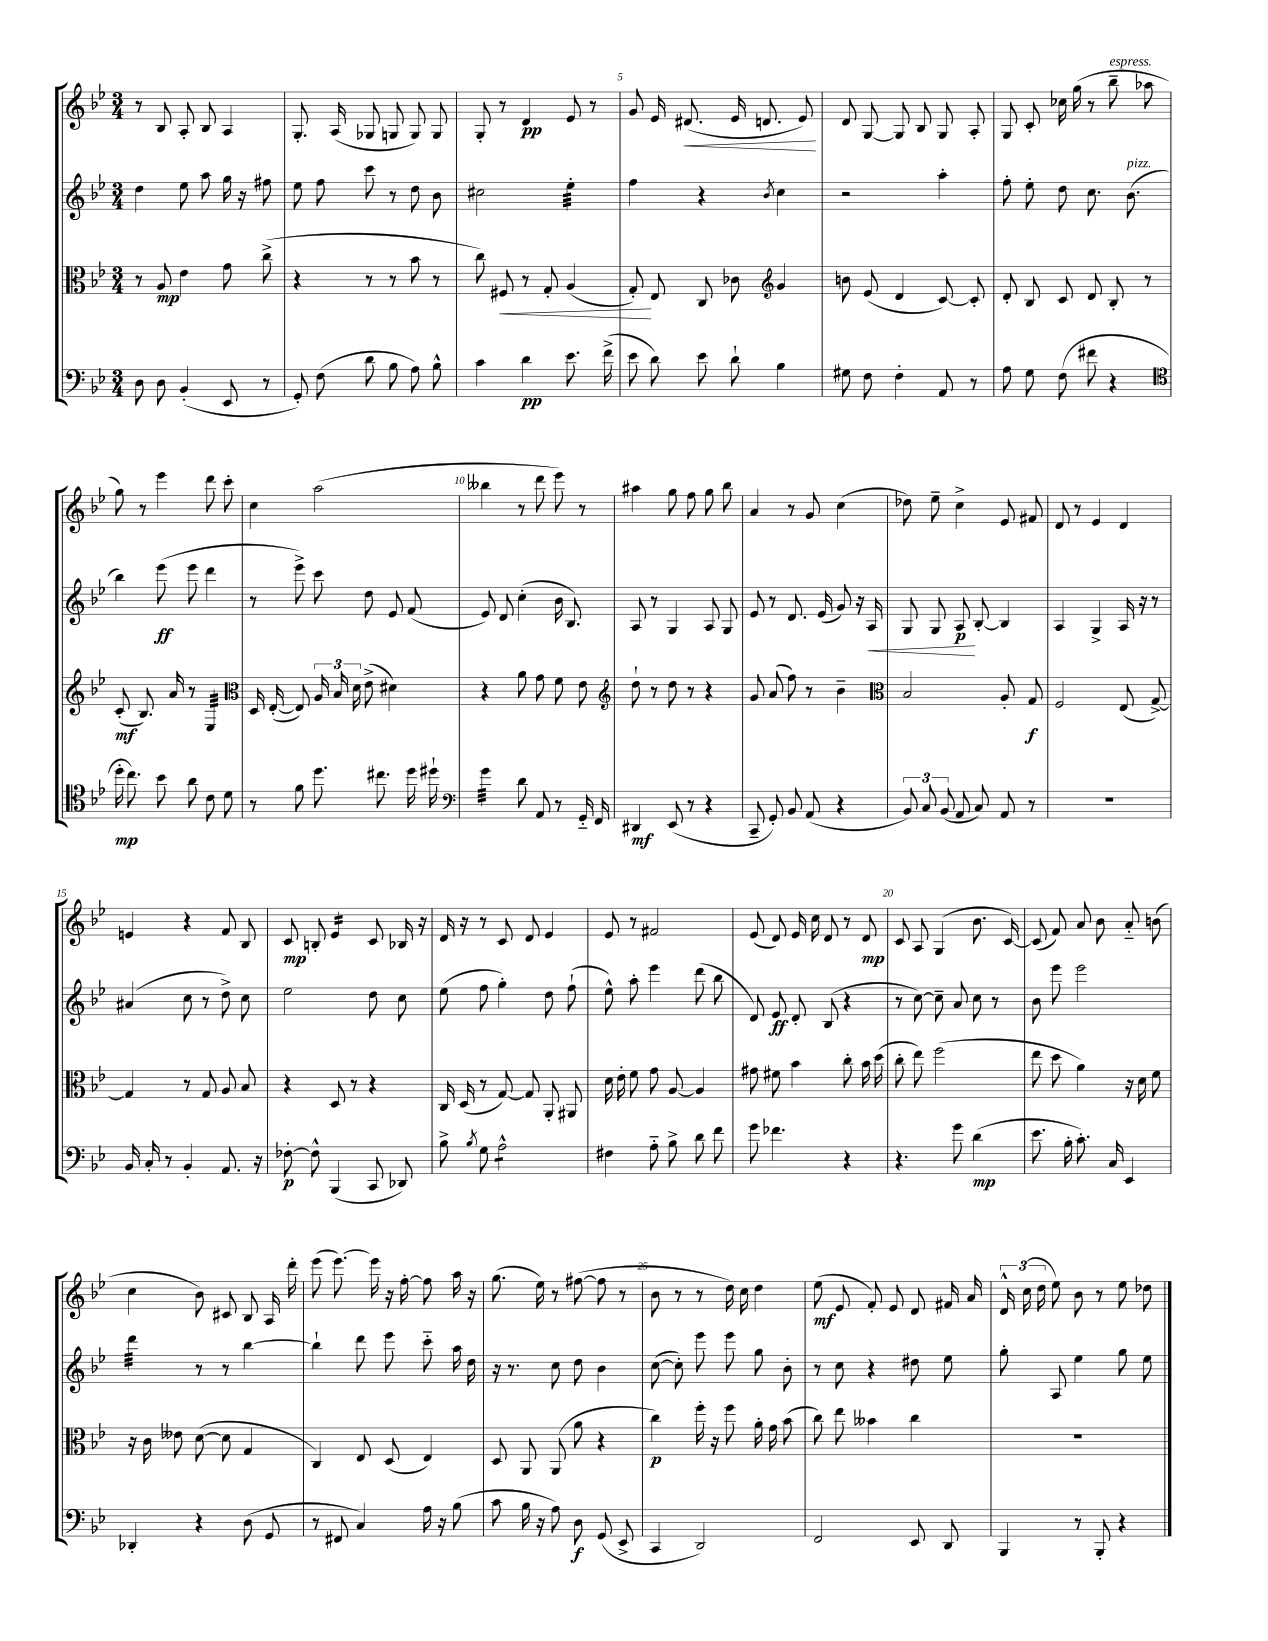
<<
\new StaffGroup <<
\new Staff = "s0" {
    \clef treble \key bes \major \numericTimeSignature \time 3/4
    \autoBeamOff r8 bes8 a8-. bes8 a4 |
    g8.-. a16( ges8 g8 g8) g8 |
    g8-. r8 d'4\pp ees'8 r8 |
    g'8 ees'16 dis'8.\<( ees'16 d'8. ees'8\!) |
    d'8 g8~ g8 bes8 g8 a8-. |
    g8 c'8-. ces''16 g''16( r8 bes''8--^\markup { \italic "espress." } aes''8 |
    g''8) r8 ees'''4 d'''8 c'''8-. |
    c''4 a''2( |
    beses''4 r8 d'''8 ees'''8) r8 |
    ais''4 g''8 f''8 g''8 bes''8 |
    a'4 r8 g'8 c''4( |
    des''8) ees''8-- c''4-> ees'8 fis'8 |
    d'8 r8 ees'4 d'4 |
    e'4 r4 f'8 bes8 |
    c'8\mp b8-. ees'4:16 c'8 bes16 r16 |
    d'16 r16 r8 c'8 d'8 ees'4 |
    ees'8 r8 fis'2 |
    ees'8( d'8) ees'16 c''16 d'8 r8 d'8\mp |
    c'8 a8 g4( bes'8. c'16~) |
    c'8( f'8) a'8 bes'8 a'8-_ b'8( |
    c''4 bes'8) cis'8 bes8 a16 d'''16-. |
    ees'''8( ees'''8.~) ees'''16 r16 f''16~-. f''8 a''16 r16 |
    g''8.( ees''16) r8 fis''8~( fis''8 r8 |
    bes'8 r8 r8 d''16) c''16 d''4 |
    ees''8\mf( ees'8 f'8-.) ees'8 d'8 fis'16 a'16 |
    \tuplet 3/2 { d'16-^ c''16( d''16 } ees''8) bes'8 r8 ees''8 des''8 \bar "|." |
}
\new Staff = "s1" {
    \clef treble \key bes \major \numericTimeSignature \time 3/4
    \autoBeamOff d''4 ees''8 a''8 g''16 r16 fis''8 |
    ees''8 f''8 c'''8 r8 d''8 bes'8 |
    cis''2 ees''4:32-. |
    f''4 r4 \acciaccatura { bes'8 } c''4 |
    r2 a''4-. |
    f''8-. ees''8-. d''8 c''8. bes'8.^\markup { \italic "pizz." }( |
    bes''4) ees'''8\ff( ees'''8 d'''4 |
    r8 ees'''8->) c'''8 d''8 ees'8 f'8( |
    ees'8) d'8 c''4-.( bes'16 bes8.) |
    a8 r8 g4 a8 g8 |
    ees'8 r8 d'8. ees'16( g'8) r16 a16\< |
    g8 g8 a8\p\! bes8~-. bes4 |
    a4 g4-> a16 r16 r8 |
    ais'4( c''8 r8 d''8->) c''8 |
    ees''2 d''8 c''8 |
    ees''8( f''8 g''4-.) d''8 f''8-!( |
    ees''8-^) a''8-. ees'''4 d'''8( bes''8 |
    d'8) ees'8\ff d'8-. bes8( r4 |
    r8 c''8~) c''8-- a'8 c''8 r8 |
    bes'8 ees'''8 ees'''2 |
    d'''4:32 r8 r8 bes''4~ |
    bes''4-! d'''8 ees'''8 c'''8-_ a''16 d''16 |
    r16 r8. c''8 d''8 bes'4 |
    c''8~( c''8-.) ees'''8 ees'''8 g''8 bes'8-. |
    r8 c''8 r4 dis''8 ees''8 |
    g''8-. a8 ees''4 g''8 ees''8 \bar "|." |
}
\new Staff = "s2" {
    \clef alto \key bes \major \numericTimeSignature \time 3/4
    \autoBeamOff r8 a8\mp ees'4 g'8 c''8->( |
    r4 r8 r8 bes'8 r8 |
    c''8) fis8\< r8 g8-. a4( |
    g8-.\!) ees8 c8 ces'8 \clef treble g'4 |
    b'8 ees'8( d'4 c'8~) c'8-. |
    d'8-. bes8 c'8 d'8 bes8-. r8 |
    c'8-.\mf( bes8.) a'16 r8 \clef alto ees4:32 |
    d16 ees16~-.( ees8) \tuplet 3/2 { a16 bes16 d'16 } ees'8->( dis'4) |
    r4 a'8 g'8 f'8 ees'8 |
    \clef treble d''8-! r8 d''8 r8 r4 |
    g'8 a'8( f''8) r8 bes'4-- |
    \clef alto bes2 a8-. g8\f |
    f2 ees8( g8~->) |
    g4 r8 g8 a8 bes8 |
    r4 d8 r8 r4 |
    c16 d16( r8 g8~) g8 a,8-. ais,8 |
    d'16 ees'16-. f'8 g'8 a8~ a4 |
    gis'8 fis'8 bes'4 c''8-. bes'16 d''16( |
    c''8-. ees''8) f''2( |
    ees''8 d''8 a'4) r16 d'16 f'8 |
    r16 c'16 eeses'8 d'8~( d'8 g4 |
    c4) ees8 d8( ees4) |
    d8 a,8 a,8( a'8 r4 |
    c''4\p) f''16-. r16 f''8 a'16-. g'16 bes'8( |
    c''8) ees''8 beses'4 c''4 |
    R2. \bar "|." |
}
\new Staff = "s3" {
    \clef bass \key bes \major \numericTimeSignature \time 3/4
    \autoBeamOff d8 d8 bes,4-.( ees,8 r8 |
    g,8-.) f8( d'8 bes8 a8) bes8-^ |
    c'4 d'4\pp ees'8. f'16->( |
    ees'8 d'8) ees'8 d'8-! bes4 |
    gis8 f8 f4-. a,8 r8 |
    a8 g8 f8( fis'8 r4 |
    \clef tenor d''16-.\mp c''8.) bes'8 a'8 c'8 d'8 |
    r8 f'8 d''8. cis''8. d''16 dis''16-! |
    \clef bass g'4:32 d'8 a,8 r8 g,16-_ f,16 |
    dis,4\mf ees,8( r8 r4 |
    c,8-- g,8-.) bes,8 a,8( r4 |
    \tuplet 3/2 { bes,8) c8 bes,8( } a,8 c8) a,8 r8 |
    R2. |
    bes,16 c16-. r8 bes,4-. a,8. r16 |
    fes8~-.\p fes8-^ bes,,4( c,8 des,8) |
    bes8-> \acciaccatura { bes8 } g8 a2:8-^ |
    fis4 a8-_ bes8-> d'8 f'8 |
    g'8 fes'4. r4 |
    r4. g'8 d'4\mp( |
    ees'8. bes16-. c'8.-.) c16 ees,4 |
    des,4-. r4 d8( g,8 |
    r8 fis,8 c4) a16 r16 bes8( |
    c'8 bes16 r16 a8) d8\f g,8( ees,8-> |
    c,4 d,2) |
    f,2 ees,8 d,8 |
    bes,,4 r8 bes,,8-. r4 \bar "|." |
}
>>
>>
\layout { \context { \Score currentBarNumber = #2 \override BarNumber.break-visibility = ##(#f #t #t) barNumberVisibility = #(every-nth-bar-number-visible 5) } }
